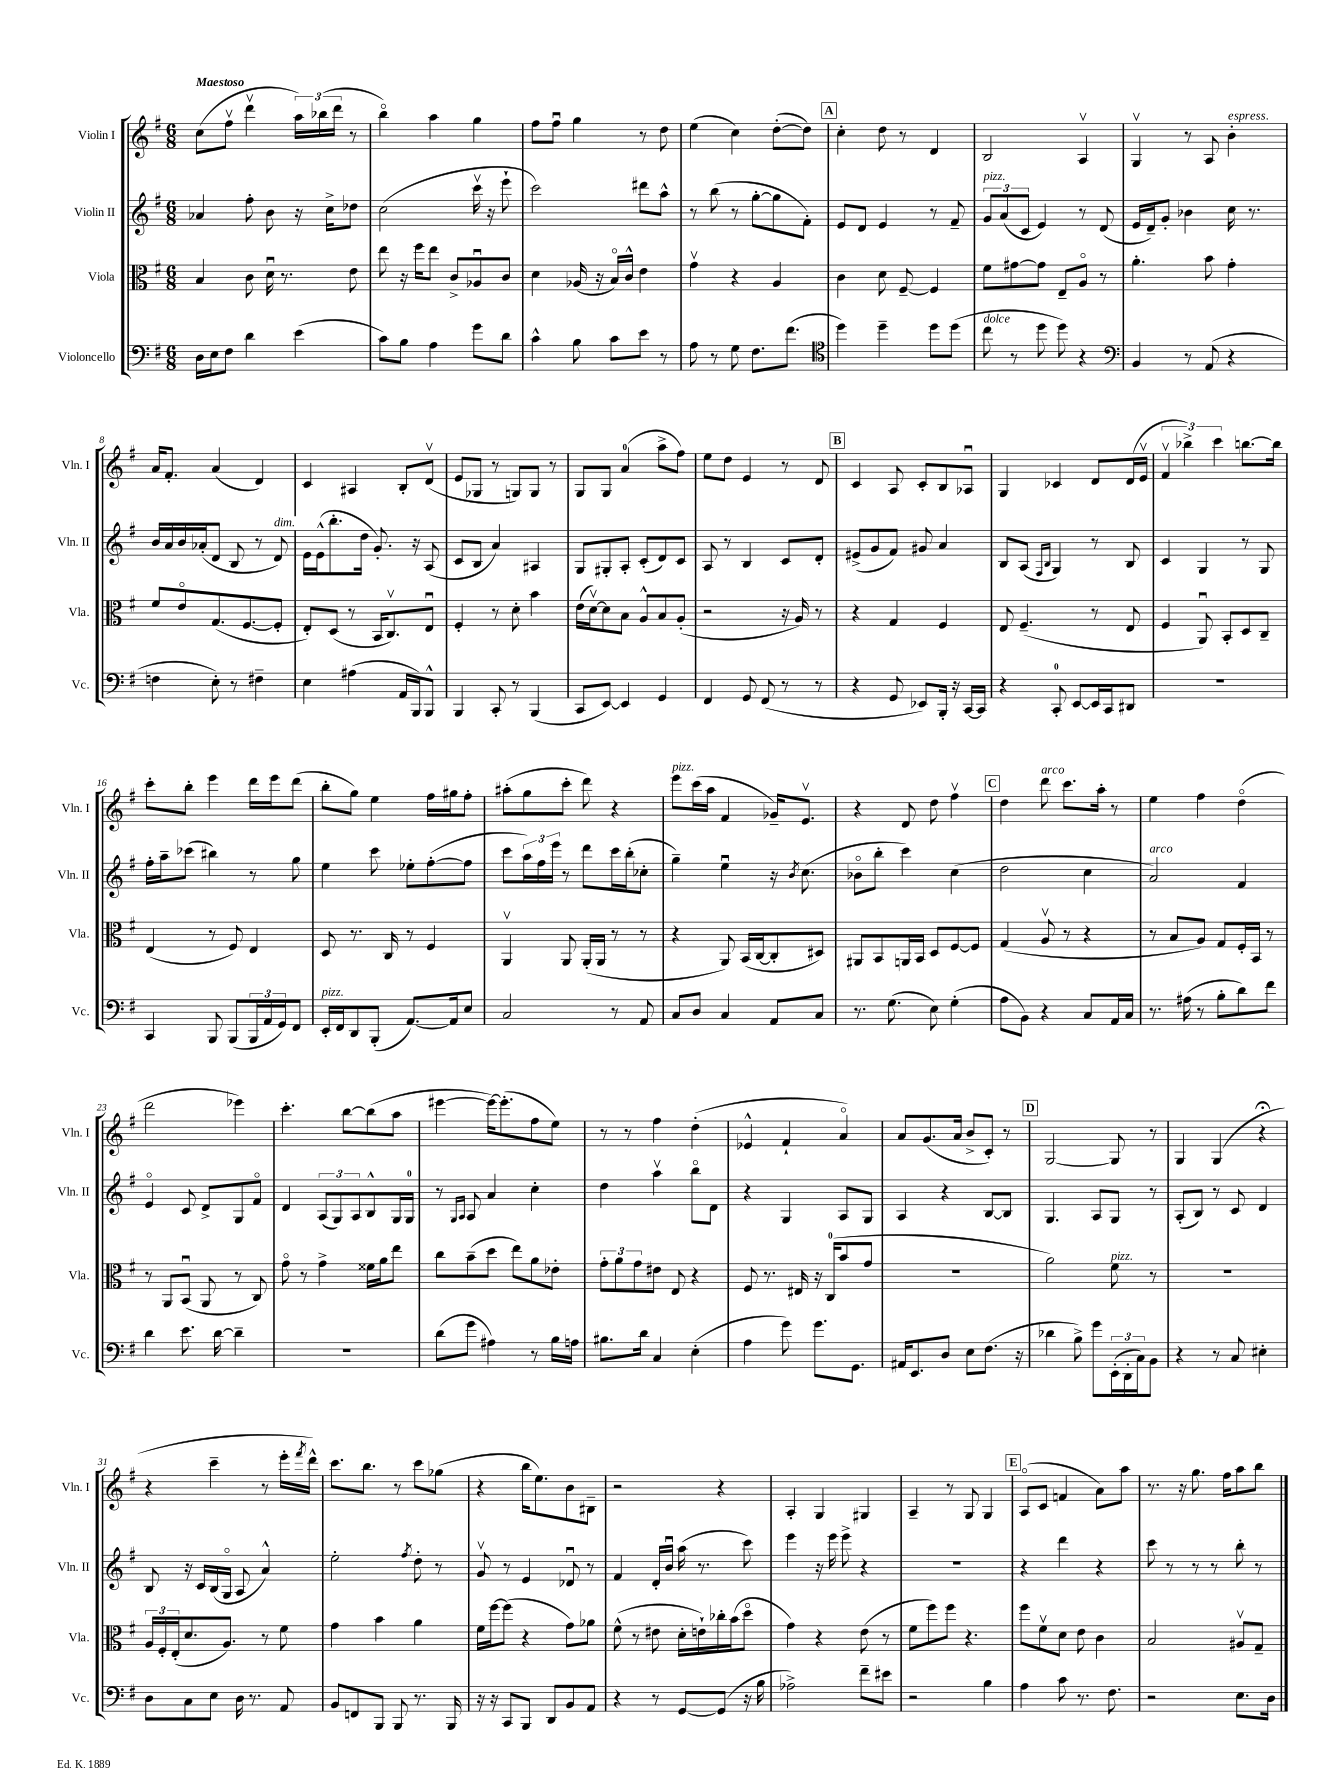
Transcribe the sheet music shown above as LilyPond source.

<<
\new StaffGroup <<
\new Staff = "s0" \with { instrumentName = "Violin I" shortInstrumentName = "Vln. I" } {
    \clef treble \key g \major \numericTimeSignature \time 6/8 \tempo "Maestoso"
    c''8( fis''8\upbow d'''4\upbow \tuplet 3/2 { a''16) bes''16( d'''16 } r8 |
    b''4\flageolet) a''4 g''4 |
    fis''8 fis''8\downbow g''4 r8 d''8 |
    e''4( c''4) d''8~-.( d''8) |
    \mark \markup { \box "A" } c''4-. d''8 r8 d'4 |
    b2 a4\upbow |
    g4\upbow r8 a8 b'4-.^\markup { \italic "espress." } |
    a'16 fis'8.-. a'4( d'4) |
    c'4 ais4 b8-. d'8\upbow( |
    e'8 ges8 r8 g8) g8 r8 |
    g8 g8 a'4-0( a''8-> fis''8) |
    e''8 d''8 e'4 r8 d'8 |
    \mark \markup { \box "B" } c'4 a8 c'8-. b8 aes8\downbow |
    g4 ces'4 d'8 d'16( e'16\upbow |
    \tuplet 3/2 { fis'4\upbow bes''4->) c'''4 } b''8.~ b''16 |
    c'''8-. b''8-. e'''4 d'''16 e'''16 d'''8( |
    b''8-. g''8) e''4 fis''16 gis''16 fis''8-. |
    ais''8-.( g''8 c'''8-. d'''8) r4 |
    e'''8^\markup { \italic "pizz." } c'''16( a''16 fis'4 ges'16--) e'8.\upbow |
    r4 d'8 d''8 fis''4\upbow |
    \mark \markup { \box "C" } d''4 d'''8^\markup { \italic "arco" } c'''8. a''16-. r8 |
    e''4 fis''4 d''4\flageolet( |
    d'''2 ees'''4) |
    c'''4.-. b''8~ b''8( a''8 |
    eis'''4~ eis'''16~) eis'''8.-.( fis''8 e''8) |
    r8 r8 fis''4 d''4-.( |
    ees'4-^ fis'4-! a'4\flageolet) |
    a'8 g'8.( a'16 b'8-> c'8-.) r8 |
    \mark \markup { \box "D" } g2~ g8 r8 |
    g4 g4( r4\fermata |
    r4 c'''4-- r8 e'''16-. \acciaccatura { fis'''8 } d'''16-^) |
    c'''8. b''8. r8 c'''8 ges''8( |
    r4 b''16 e''8.) b'8 bis8-- |
    r2 r4 |
    a4-. g4 gis4 |
    a4-- r8 g8 g4 |
    \mark \markup { \box "E" } a8\flageolet( c'8 f'4 a'8) a''8 |
    r8. r16 g''8. fis''16 a''8 b''8 \bar "|." |
}
\new Staff = "s1" \with { instrumentName = "Violin II" shortInstrumentName = "Vln. II" } {
    \clef treble \key g \major \numericTimeSignature \time 6/8
    aes'4 fis''8-. b'8 r16 c''16-> des''8 |
    c''2( c'''16\upbow r16 e'''8-! |
    c'''2) dis'''8 a''8-^ |
    r8 b''8( r8 g''8~-. g''8 fis'8-.) |
    \mark \markup { \box "A" } e'8 d'8 e'4 r8 fis'8-- |
    \tuplet 3/2 { g'8^\markup { \italic "pizz." } a'8( c'8 } e'4) r8 d'8( |
    e'16 d'16--) g'8-. bes'4 c''16 r8. |
    b'16 a'16 b'16 aes'16-.( d'8 b8 r8 d'8^\markup { \italic "dim." }) |
    e'16 e'16-^( b''8.-. d''16 g'8.-.) r16 a8( |
    c'8 b8 a'4) ais4 |
    g8 gis8-. a8-. c'8-.( d'8) c'8 |
    a8 r8 b4 c'8 d'8-. |
    \mark \markup { \box "B" } eis'8->( g'8 fis'8) gis'8 a'4 |
    b8 a8( \grace { fis16 b16 } g4) r8 b8 |
    c'4 g4 r8 g8 |
    fis''16-. a''16-- ces'''8( bis''4) r8 g''8 |
    e''4 c'''8 ees''8-. fis''8~-.( fis''8 |
    c'''8 \tuplet 3/2 { a''16) fis''16 e'''16 } r8 d'''8 c'''16 b''16-.( ces''8-. |
    g''4--) e''4\downbow r16 \acciaccatura { b'8 } c''8.( |
    bes'8\flageolet b''8-. c'''4) c''4( |
    \mark \markup { \box "C" } d''2 c''4 |
    a'2^\markup { \italic "arco" }) fis'4 |
    e'4\flageolet c'8 d'8-> g8 fis'8\flageolet |
    d'4 \tuplet 3/2 { a8( g8) a8 } b8-^ g16 g16-0 |
    r8 \grace { g16 a16 } a8 a'4 c''4-. |
    d''4 a''4\upbow b''8\flageolet d'8 |
    r4 g4 a8 g8 |
    a4 r4 b8~ b8 |
    \mark \markup { \box "D" } g4. a8 g8 r8 |
    a8-.( b8) r8 c'8 d'4 |
    b8 r16 c'16 b16( g16\flageolet a8 a'4-^) |
    e''2-. \acciaccatura { fis''8 } d''8-. r8 |
    g'8\upbow r8 e'4 des'8\downbow r8 |
    fis'4 d'16-. b'16\downbow a''16( r8. c'''8) |
    e'''4 r16 e'''16 e'''8-> r4 |
    R2. |
    \mark \markup { \box "E" } r4 d'''4 r4 |
    c'''8 r8 r8 r8 b''8-. r8 \bar "|." |
}
\new Staff = "s2" \with { instrumentName = "Viola" shortInstrumentName = "Vla." } {
    \clef alto \key g \major \numericTimeSignature \time 6/8
    b4 c'8 d'16\downbow r8. e'8 |
    e''8 r16 fis''16 e''8 c'8-> aes8\downbow c'8 |
    d'4 aes16( r16 b16\flageolet) c'16-^ e'4 |
    g'4\upbow r4 a4 |
    \mark \markup { \box "A" } c'4 d'8 fis8~-- fis4 |
    fis'8 gis'8~ gis'8 e8-- a8\flageolet r8 |
    a'4.-. b'8 g'4-. |
    fis'8 e'8\flageolet g8.( fis8.~ fis8-. |
    e8-.) d8( r8 b,16 c8.\upbow) e8\downbow |
    fis4-. r8 d'8-. b'4 |
    e'16( d'16~\upbow) d'8 b8 a8-^ b8 a8-.( |
    r2 r16 a16) r8 |
    \mark \markup { \box "B" } r4 g4 fis4 |
    e8 fis4.--( r8 e8 |
    fis4 a,8\downbow) b,8-. d8 c8-- |
    e4( r8 fis8) e4 |
    d8 r8. c16 r8 fis4 |
    a,4\upbow a,8 a,16-.( a,16 r8 r8 |
    r4 a,8) b,16( c16~ c8-. dis8) |
    ais,8 b,8 a,16 b,16 d8 fis8~ fis8 |
    \mark \markup { \box "C" } g4( a8\upbow r8 r4 |
    r8 b8 a8) g8 fis16-. b,16 r8 |
    r8 a,8 b,8\downbow( a,8 r8 c8) |
    g'8\flageolet r8 g'4-> fisis'16 a'16 e''8 |
    c''8 b'8--( d''8 e''8) a'8 ees'8-. |
    \tuplet 3/2 { g'8-. a'8 g'8 } eis'8 e8 r4 |
    fis8 r8. eis16 r16 c16-0( b'8 g'8 |
    R2. |
    \mark \markup { \box "D" } a'2) fis'8^\markup { \italic "pizz." } r8 |
    R2. |
    \tuplet 3/2 { a16 fis16-. e16-.( } d'8. a8.) r8 fis'8 |
    g'4 b'4 a'4 |
    fis'16 fis''16~ fis''8( r4 g'8) aes'8 |
    fis'8-^( r8 eis'8 d'16-. e'16-!) ces''16-. b'16( d''8\flageolet |
    g'4) r4 e'8( r8 |
    fis'8 fis''8) fis''8 r4. |
    \mark \markup { \box "E" } fis''8 fis'8\upbow d'8 e'8 c'4 |
    b2 ais8\upbow g8-- \bar "|." |
}
\new Staff = "s3" \with { instrumentName = "Violoncello" shortInstrumentName = "Vc." } {
    \clef bass \key g \major \numericTimeSignature \time 6/8
    d16 e16 fis8 d'4 e'4( |
    c'8) b8 a4 g'8 d'8 |
    c'4-^ b8 c'8 e'8 r8 |
    a8 r8 g8 fis8. fis'8.( |
    \mark \markup { \box "A" } \clef tenor d''4) d''4-- d''8 d''8( |
    c''8^\markup { \italic "dolce" } r8 d''8 d''8) r4 |
    \clef bass b,4 r8 a,8( r4 |
    f4 e8-.) r8 fis4-- |
    e4 ais4( a,16 b,,16) b,,8-^ |
    b,,4 c,8-. r8 b,,4( |
    c,8 e,8~) e,4 g,4 |
    fis,4 g,8 fis,8( r8 r8 |
    \mark \markup { \box "B" } r4 g,8 ees,8) b,,16-. r16 c,16~ c,16 |
    r4 c,8-0-. e,8~ e,16 c,16 dis,8 |
    R2. |
    c,4 b,,8 b,,8( \tuplet 3/2 { b,,16 a,16 g,16) } fis,8 |
    e,16-.^\markup { \italic "pizz." } fis,16 d,8 b,,8-.( a,8.~) a,16 e8 |
    c2 r8 a,8 |
    c8 d8 c4 a,8 c8 |
    r8. g8.( e8) g4-.( |
    \mark \markup { \box "C" } a8 b,8) r4 c8 a,16 c16 |
    r8. ais16( r8 b8-. d'8) fis'8 |
    d'4 e'8. d'16~ d'4-- |
    R2. |
    d'8( g'8 ais4) r8 b16 a16 |
    bis8. d'16 c4 e4-.( |
    a4 g'8) g'8. g,8. |
    ais,16 e,8. d8 e8 fis8.( r16 |
    \mark \markup { \box "D" } des'4 b8->) g'8 \tuplet 3/2 { e,16-.( d,16-. c16) } b,8 |
    r4 r8 c8 eis4-. |
    d8 c8 e8 d16 r8. a,8 |
    b,8 f,8 b,,8 b,,8 r8. b,,16 |
    r16 r16 c,8 b,,8 d,8 b,8 a,8 |
    r4 r8 g,8~ g,8( r16 b16 |
    aes2->) fis'8-- eis'8 |
    r2 b4 |
    \mark \markup { \box "E" } a4 c'8 r8. fis8. |
    r2 e8. d16 \bar "|." |
}
>>
>>
